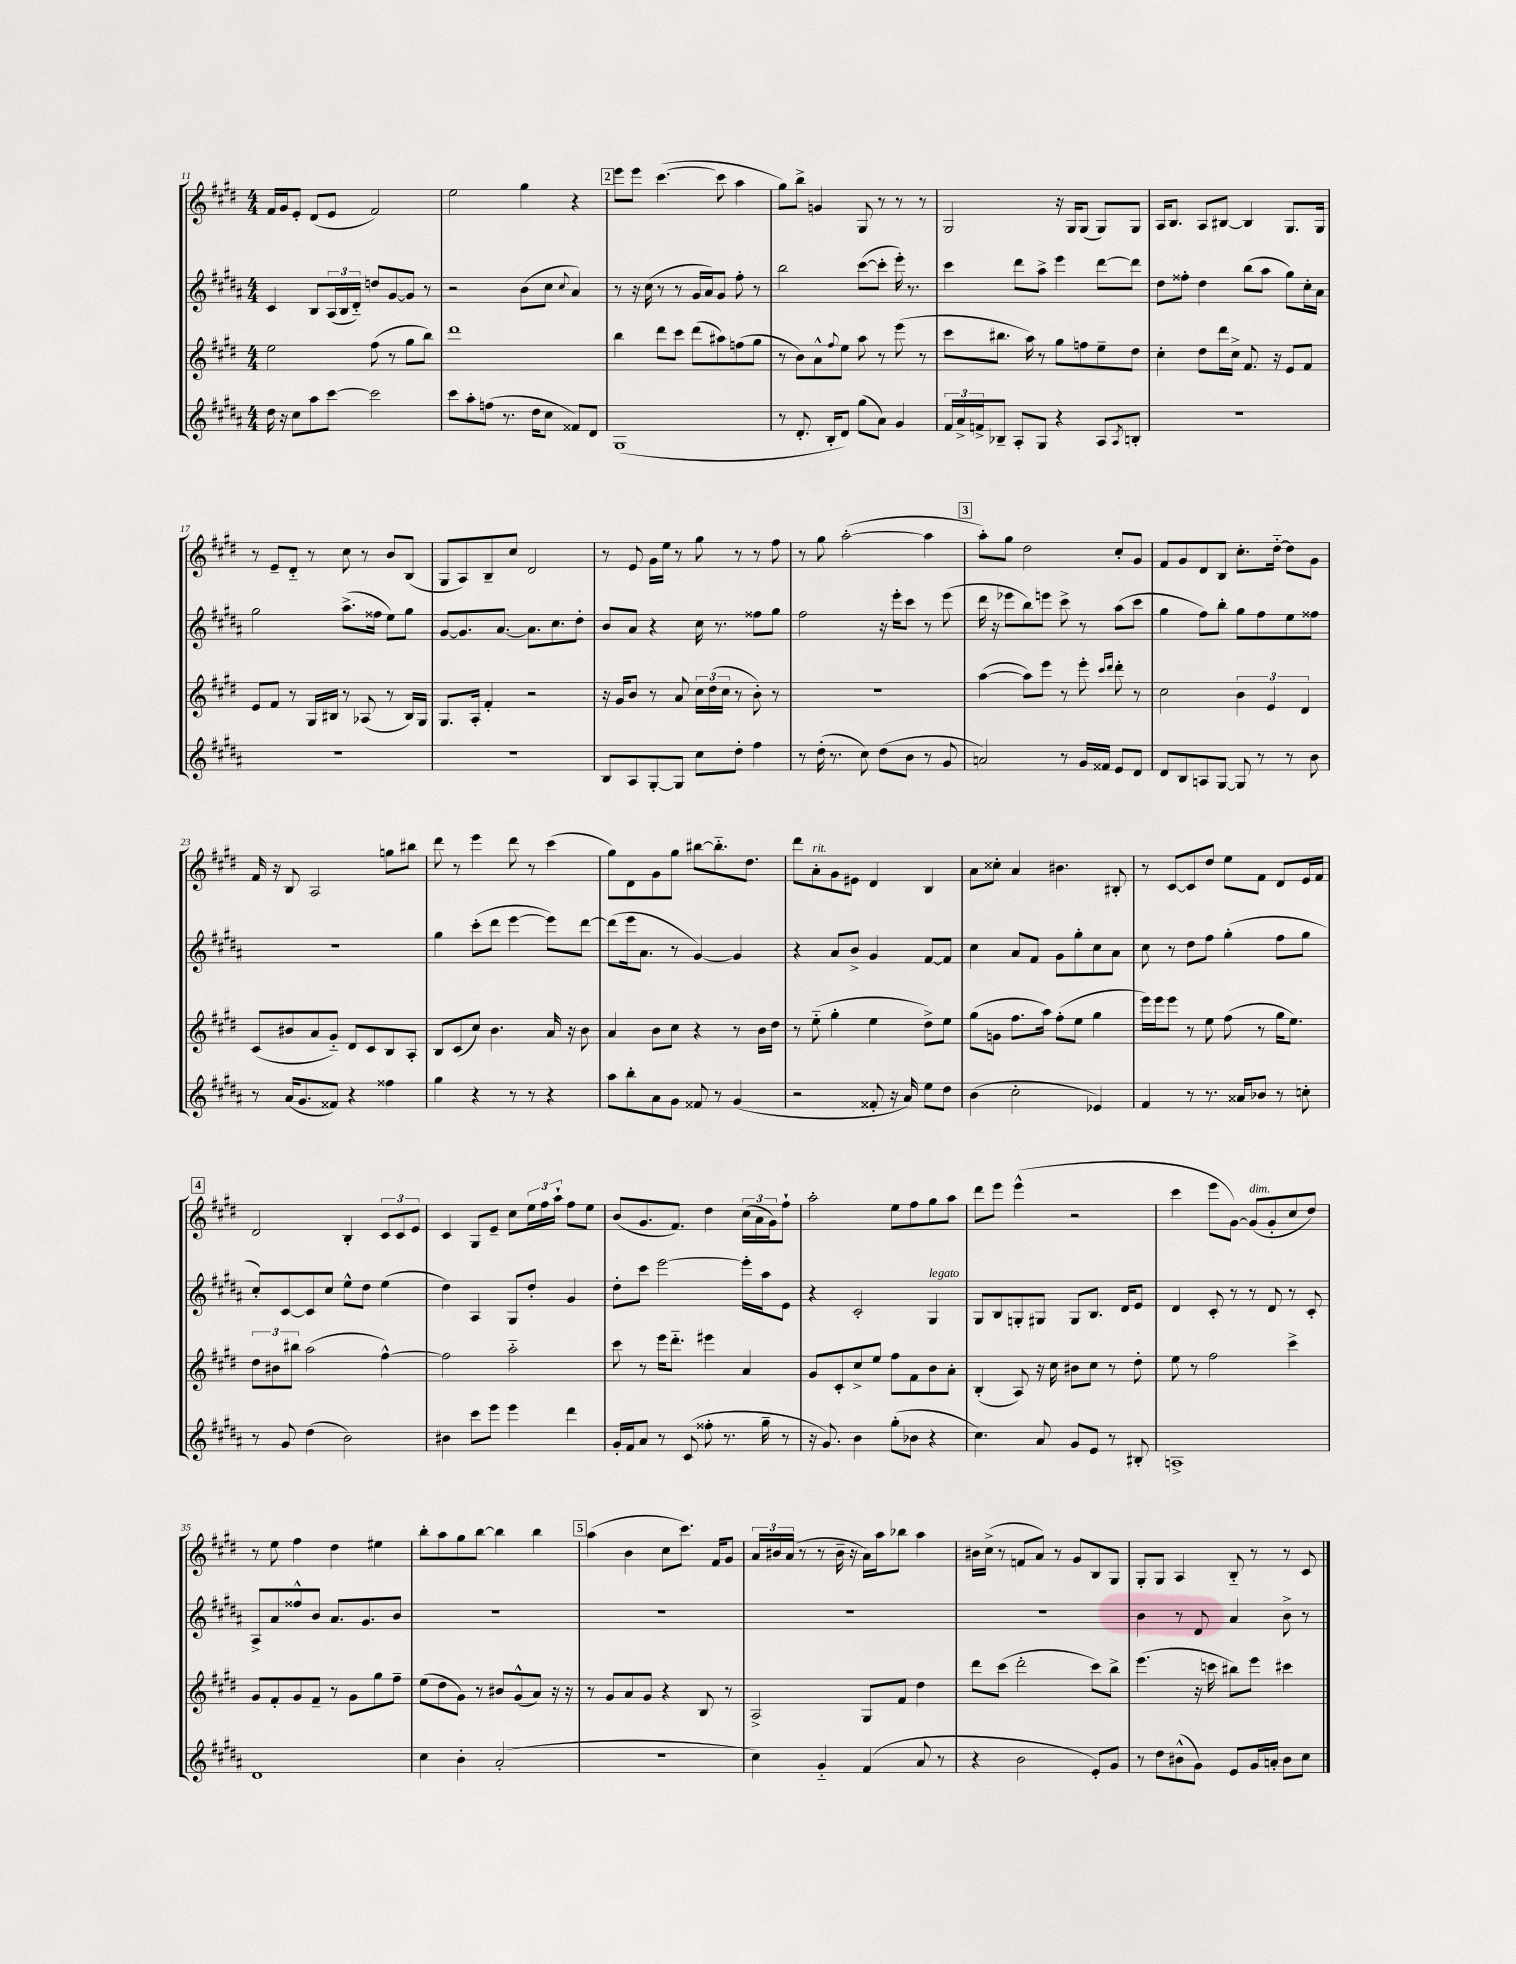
<<
\new StaffGroup <<
\new Staff = "s0" {
    \clef treble \key e \major \numericTimeSignature \time 4/4
    fis'16 gis'16 e'8-. dis'8( e'8 fis'2) |
    e''2 gis''4 r4 |
    \mark \markup { \box "2" } e'''8 e'''8 cis'''4.~( cis'''8 a''4 |
    gis''8) b''8-> g'4 gis8 r8 r8 r8 |
    gis2 r16 gis16 gis8( gis8) gis8 |
    a16 b8. a8 bis8~ bis4 gis8. gis16 |
    r8 e'8-- dis'8-_ r8 cis''8 r8 b'8 b8( |
    gis8 a8) b8-- cis''8 dis'2 |
    r8 e'8 gis'16 e''16 r8 gis''8 r8 r8 fis''8 |
    r8 gis''8 a''2~-.( a''4 |
    \mark \markup { \box "3" } a''8-.) gis''8 dis''2 cis''8-. gis'8 |
    fis'8 gis'8 dis'8 b8 cis''8.-. dis''16~-_ dis''8 gis'8 |
    fis'16 r16 b8 a2 g''8 bis''8 |
    dis'''8 r8 e'''4 dis'''8 r8 cis'''4( |
    gis''8) dis'8 gis'8 gis''8 bis''8~ bis''8.-_ dis''8. |
    dis'''8 a'8-.^\markup { \italic "rit." } gis'8 eis'8 dis'4 b4 |
    a'8 cisis''8-. a'4 bis'4. bis8-. |
    r8 cis'8~ cis'8 dis''8 e''8 fis'8 dis'8 e'16 fis'16 |
    \mark \markup { \box "4" } dis'2 b4-. \tuplet 3/2 { cis'8 cis'8 e'8 } |
    cis'4 gis8 e'8-- cis''8 \tuplet 3/2 { e''16 fis''16 a''16-! } fis''8 e''8 |
    b'8( gis'8. fis'8.) dis''4 \tuplet 3/2 { cis''16( a'16 gis'16) } fis''8-! |
    a''2-. e''8 fis''8 gis''8 a''8 |
    dis'''8 e'''8 e'''4-^( r2 |
    cis'''4 e'''8 gis'8~) gis'8^\markup { \italic "dim." }( gis'8-. cis''8 dis''8) |
    r8 e''8 fis''4 dis''4 eis''4 |
    b''8-. a''8 gis''8 b''8~ b''4 b''4 |
    \mark \markup { \box "5" } a''4( b'4 cis''8 cis'''8.) fis'16 gis'8 |
    \tuplet 3/2 { a'16 bis'16 a'16( } r8 r8 bis'16-- r16 a'16) a''16 bes''8 a''4 |
    bis'16 cis''16->( r8 f'8 a'8) r8 gis'8 b8 gis8 |
    gis8-. gis8 a4 b8-_ r8 r8 cis'8 \bar "|." |
}
\new Staff = "s1" {
    \clef treble \key b \major \numericTimeSignature \time 4/4
    cis'4 b8 \tuplet 3/2 { ais16( b16 dis'16-_) } d''8 gis'8~ gis'8 r8 |
    r2 b'8( cis''8 \appoggiatura { cis''8 } ais'4) |
    \mark \markup { \box "2" } r8 r16 cis''16( r8 r8 gis'16 ais'16) gis'8 fis''8-. r8 |
    b''2 cis'''8~( cis'''8-. e'''16-.) r8. |
    cis'''4 dis'''8 ais''8-> e'''4 dis'''8~ dis'''8 |
    dis''8 fisis''8-. dis''4 b''8( ais''8 gis''8) cis''16-. ais'16 |
    gis''2 ais''8.->( fisis''16 e''8) gis''8 |
    gis'8~ gis'8. ais'8.~ ais'8. cis''8. dis''8-. |
    b'8 ais'8 r4 cis''16 r8. fisis''8 gis''8 |
    fis''2 r16 e'''16-. cis'''8 r8 e'''8( |
    \mark \markup { \box "3" } dis'''16 r16 ees'''8 b''8) e'''8 cis'''8-> r8 ais''8( cis'''8 |
    gis''4 fis''8) b''8-. gis''8 fis''8 e''8 fisis''8 |
    R1 |
    gis''4 cis'''8-.( dis'''8 e'''4~ e'''8) dis'''8~ |
    dis'''8( e'''16 ais'8. r8 gis'4~) gis'4 |
    r4 ais'8 b'8-> gis'4 fis'8~ fis'8 |
    cis''4 ais'8 fis'8 gis'8 gis''8-. cis''8 ais'8 |
    cis''8 r8 dis''8 fis''8 gis''4-.( fis''8 gis''8 |
    \mark \markup { \box "4" } cis''8-.) cis'8~ cis'8 cis''8 e''8-^ dis''8 e''4( |
    dis''4) ais4 gis8 dis''8-. gis'4 |
    dis''8-. cis'''8 e'''2~ e'''16-. ais''16 e'8 |
    r4 cis'2-. gis4^\markup { \italic "legato" } |
    gis8 b8 g8-. gis8 gis8 b8. dis'16 e'8 |
    dis'4 cis'8-. r8 r8 dis'8 r8 cis'8-. |
    ais8-> ais'8 fisis''8-^ b'8 ais'8. gis'8. b'8 |
    R1 |
    \mark \markup { \box "5" } R1 |
    R1 |
    R1 |
    b'4 r8 dis'8 ais'4 b'8-> r8 \bar "|." |
}
\new Staff = "s2" {
    \clef treble \key e \major \numericTimeSignature \time 4/4
    e''2 fis''8( r8 gis''8 b''8) |
    dis'''1 |
    \mark \markup { \box "2" } b''4 dis'''8 cis'''8 dis'''8( ais''8) f''8( gis''8 |
    r8 b'8) a'8-^ \appoggiatura { fis''8 } e''8 a''8 r8 e'''8( r8 |
    cis'''8 bis''8. a''16) r8 gis''8 f''8 e''8-- dis''8 |
    cis''4-. dis''8 dis'''16 cis''16-> fis'8. r16 e'8 fis'8 |
    e'8 fis'8 r8 gis16 bis16 r8 aes8( r8 bis16) gis16 |
    gis8. a16-. fis'4-. r2 |
    r16 gis'16 b'8 r8 a'8 \tuplet 3/2 { cis''16 dis''16( cis''16 } r8 b'8-.) r8 |
    R1 |
    \mark \markup { \box "3" } a''4~( a''8) e'''8 r8 e'''8-. \grace { cis'''16 dis'''16 } dis'''8-. r8 |
    cis''2 \tuplet 3/2 { b'4 e'4 dis'4 } |
    cis'8( bis'8 a'8 gis'8-_) dis'8 cis'8 b8 a8-. |
    b8 cis'8( cis''8) b'4. a'16 r16 b'8 |
    a'4 b'8 cis''8 r4 r8 b'16 dis''16 |
    r8 e''8-_( gis''4-. e''4 dis''8->) e''8 |
    gis''8( g'8 fis''8. a''16) fis''8-.( e''8 gis''4 |
    e'''16) e'''16 e'''8 r8 e''8 fis''8( r8 gis''16 e''8.) |
    \mark \markup { \box "4" } \tuplet 3/2 { dis''8 bis'8 bis''8 } a''2( fis''4~-^) |
    fis''2 a''2-_ |
    cis'''8 r8 e'''16 dis'''8.-_ eis'''4 a'4 |
    gis'8 cis'8-. cis''8-> e''8 fis''8 fis'8 b'8 a'8-. |
    b4-.( a8) r16 cis''16 bis'8 cis''8 r8 dis''8-. |
    e''8 r8 fis''2 cis'''4-> |
    gis'8 fis'8-. gis'8 fis'8-- r8 gis'8 gis''8 fis''8-- |
    e''8( dis''8 gis'8) r8 bis'8 gis'8-^( a'8) r16 r16 |
    \mark \markup { \box "5" } r8 gis'8 a'8 gis'8 r4 b8 r8 |
    a2-> gis8 fis'8 dis''4 |
    dis'''8 cis'''8( dis'''2-. cis'''8) b''8-> |
    e'''4.( r16 c'''16 bis''8) e'''8 cis'''4 \bar "|." |
}
\new Staff = "s3" {
    \clef treble \key b \major \numericTimeSignature \time 4/4
    dis''16 r16 cis''8 ais''8 cis'''8~ cis'''2 |
    cis'''8 ais''8-. f''8( r8. dis''16 cis''8 fisis'8) dis'8 |
    \mark \markup { \box "2" } gis1( |
    r8 dis'8.-. b16-. dis'8) gis''8( ais'8) gis'4 |
    \tuplet 3/2 { fis'16 ais'16-> f'16-> } bes8-- ais8-. gis8 r4 ais8 \acciaccatura { ais8 } b8-. |
    R1 |
    R1 |
    R1 |
    b8 ais8 gis8~-. gis8 cis''8 dis''8-. fis''4 |
    r8 dis''16-.( r8. cis''8) dis''8( b'8 r8 gis'8 |
    \mark \markup { \box "3" } a'2) r8 gis'16 fisis'16 e'8 dis'8 |
    dis'8 b8 a8 gis8~ gis8 r8 r8 b'8 |
    r8 ais'16( gis'8. fisis'8) r4 fisis''4 |
    gis''4 r4 r8 r8 r4 |
    ais''8 b''8-. ais'8 gis'8 fisis'8 r8 gis'4( |
    r2 fisis'8-. r16 ais'16) e''8 dis''8 |
    b'4( cis''2-. ees'4) |
    fis'4 r8 r8. aisis'16 bes'8 r8 c''8-. |
    \mark \markup { \box "4" } r8 gis'8 dis''4( b'2) |
    bis'4 cis'''8 e'''8 e'''4 dis'''4 |
    gis'16-. fis'16 ais'8 r8 cis'8( fisis''8-. r8. gis''16-- r8 |
    r16 gis'8.) b'4 gis''8-.( bes'8 r4 |
    cis''4.) ais'8 gis'8 e'8 r8 bis8-. |
    a1-> |
    dis'1 |
    cis''4 b'4-. ais'2-.( |
    \mark \markup { \box "5" } R1 |
    cis''4) gis'4-_ fis'4( ais'8 r8 |
    r4 b'2 e'8-.) gis'8 |
    r8 dis''8 bis'8-^( gis'8) e'8 gis'16 a'16-. bis'8 cis''8 \bar "|." |
}
>>
>>
\layout { \context { \Score currentBarNumber = #11 } }
